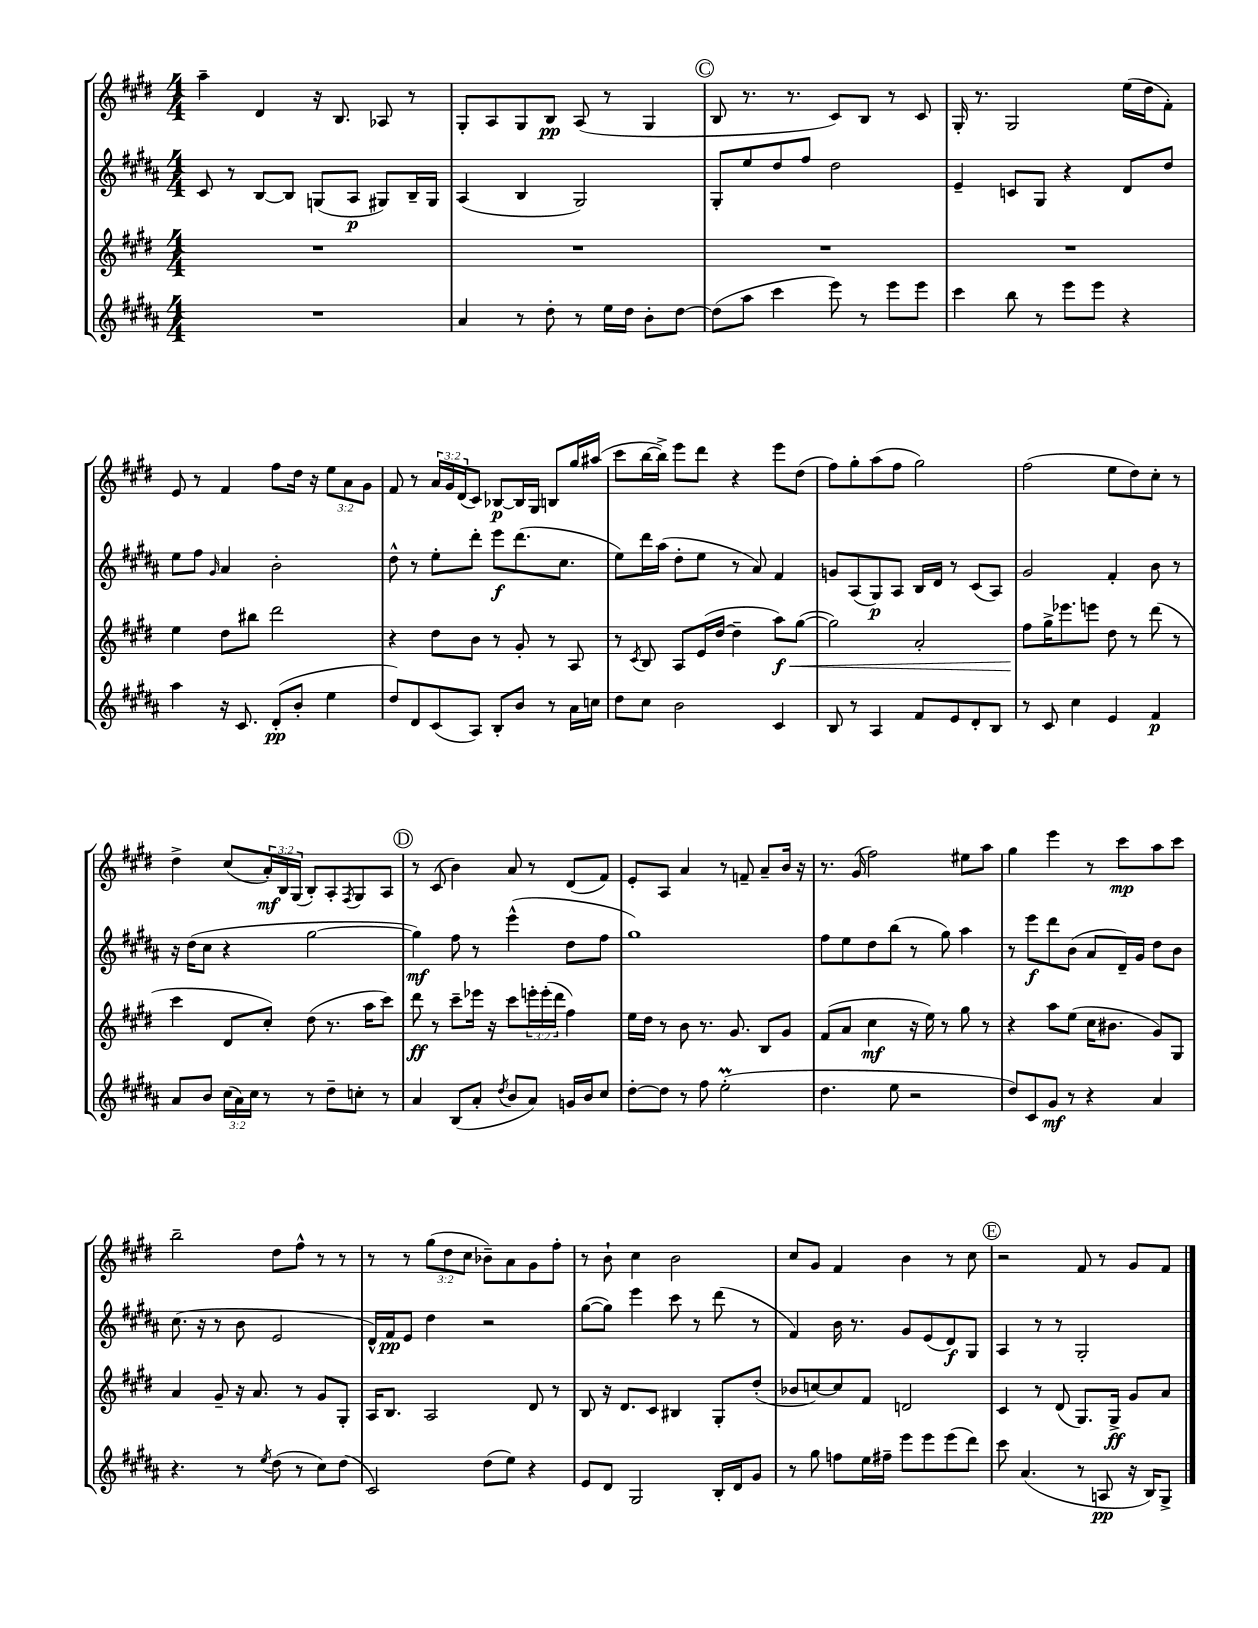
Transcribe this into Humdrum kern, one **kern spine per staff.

**kern	**kern	**kern	**kern
*staff4	*staff3	*staff2	*staff1
*clefG2	*clefG2	*clefG2	*clefG2
*k[f#c#g#d#a#]	*k[f#c#g#d#]	*k[f#c#g#d#a#]	*k[f#c#g#d#]
*M4/4	*M4/4	*M4/4	*M4/4
1r	1r	8c#	4aa~
.	.	8r	.
.	.	[8B	4d#
.	.	8B]	.
.	.	(8G	16r
.	.	.	8.B
.	.	8A#	.
.	.	8G#)	8A-
.	.	16B~	8r
.	.	16G#	.
=	=	=	=
4a#	1r	(4A#	8G#'
.	.	.	8A
8r	.	4B	8G#
8dd#'	.	.	8B
8r	.	2G#)	(8A
16ee	.	.	8r
16dd#	.	.	.
8b'	.	.	4G#
[8dd#	.	.	.
=	=	=	=
(8dd#]	1r	8G#'	8B
8aa#	.	8ee	8.r
4ccc#	.	8dd#	.
.	.	.	8.r
.	.	8ff#	.
8eee)	.	2dd#	8c#)
8r	.	.	8B
8eee	.	.	8r
8eee	.	.	8c#
=	=	=	=
4ccc#	1r	4e~	16G#'
.	.	.	8.r
8bb	.	8c	2G#
8r	.	8G#	.
8eee	.	4r	.
8eee	.	.	.
4r	.	8d#	(16ee
.	.	.	16dd#
.	.	8dd#	8f#')
=	=	=	=
4aa#	4ee	8ee	8e
.	.	8ff#	8r
.	.	16qqg#	.
16r	8dd#	4a#	4f#
8.c#	.	.	.
.	8bb#	.	.
(8d#'	2ddd#	2b'	8ff#
8b'	.	.	16dd#
.	.	.	16r
4ee	.	.	12ee
.	.	.	12a
.	.	.	12g#
=	=	=	=
8dd#)	4r	8dd#^^	8f#
8d#	.	8r	8r
(8c#	8dd#	8ee'	24a
.	.	.	24g#
.	.	.	(24d#
8A#)	8b	8ddd#'	8c#)
8B'	8r	8eee	[8B-
8b	8g#'	(8.ddd#	16B-]
.	.	.	16G#
8r	8r	.	8B
.	.	8.cc#	.
16a#	8A	.	16gg#
16cc	.	.	(16aa#
=	=	=	=
8dd#	8r	8ee)	8ccc#
.	8qc#	.	.
8cc#	8B	16ddd#	[16bb
.	.	(16aa#	16bb^])
2b	8A	8dd#'	8eee
.	(16e	8ee	8ddd#
.	[16dd#	.	.
.	4dd#~]	8r	4r
.	.	8a#)	.
4c#	8aa)	4f#	8eee
.	([8gg#	.	(8dd#
=	=	=	=
8B	2gg#])	8g	8ff#)
8r	.	(8A#	8gg#'
4A#	.	8G#)	(8aa
.	.	8A#	8ff#
8f#	2a'	16B	2gg#)
.	.	16d#	.
8e	.	8r	.
8d#'	.	(8c#	.
8B	.	8A#)	.
=	=	=	=
8r	8ff#	2g#	(2ff#
8c#	16gg#^	.	.
.	8.eee-	.	.
4cc#	.	.	.
.	8eee	.	.
4e	8dd#	4f#'	8ee
.	8r	.	8dd#)
4f#	(8ddd#	8b	8cc#'
.	8r	8r	8r
=	=	=	=
8a#	4ccc#	16r	4dd#^
.	.	(16dd#	.
8b	.	8cc#	.
(24cc#	8d#	4r	(8cc#
24a#)	.	.	.
24cc#	.	.	.
8r	8cc#')	.	24a')
.	.	.	24B
.	.	.	(24G#
8r	(8dd#	[2gg#	8B')
8dd#~	8.r	.	8A'
.	.	.	8qF#
8cc'	.	.	8G#
.	16aa	.	.
8r	8ccc#)	.	8A
=	=	=	=
4a#	8ddd#	4gg#])	8r
.	8r	.	(8c#
(8B	8ccc#~	8ff#	4b)
8a#'	16eee-	8r	.
.	16r	.	.
8qdd#	.	.	.
8b	8ccc#	(4eee^^	8a
8a#)	24eee'	.	8r
.	(24eee'	.	.
.	24ddd#	.	.
16g	4ff#)	8dd#	(8d#
16b	.	.	.
8cc#	.	8ff#	8f#)
=	=	=	=
[8dd#'	16ee	1gg#)	8e'
.	16dd#	.	.
8dd#]	8r	.	8A
8r	8b	.	4a
8ff#	8.r	.	.
(2ee'	.	.	8r
.	8.g#	.	.
.	.	.	8f~
.	8B	.	8a~
.	8g#	.	16b
.	.	.	16r
=	=	=	=
4.dd#	(8f#	8ff#	8.r
.	8a	8ee	.
.	.	.	(16g#
.	4cc#	8dd#	2ff#)
8ee	.	(8bb	.
2r	16r	8r	.
.	16ee)	.	.
.	8r	8gg#)	.
.	8gg#	4aa#	8ee#
.	8r	.	8aa
=	=	=	=
8dd#)	4r	8r	4gg#
8c#	.	8eee	.
8g#	8aa	8ddd#	4eee
8r	(8ee	(8b	.
4r	16cc#	8a#	8r
.	8.b#	.	.
.	.	16d#~)	8ccc#
.	.	16g#	.
4a#	8g#)	8dd#	8aa
.	8G#	8b	8ccc#
=	=	=	=
4.r	4a	(8.cc#	2bb~
.	.	16r	.
.	8g#~	8r	.
8r	16r	8b	.
.	8.a	.	.
8qee	.	.	.
(8dd#	.	2e	8dd#
8r	8r	.	8ff#^^
8cc#)	8g#	.	8r
(8dd#	8G#'	.	8r
=	=	=	=
2c#)	16A	16d#^^)	8r
.	8.B	16f#	.
.	.	8e	8r
.	2A	4dd#	(12gg#
.	.	.	12dd#
.	.	.	12cc#
(8dd#	.	2r	8b-~)
8ee)	.	.	8a
4r	8d#	.	8g#
.	8r	.	8ff#'
=	=	=	=
8e	8B	([8gg#	8r
8d#	16r	8gg#])	8b`
.	8.d#	.	.
2G#	.	4eee	4cc#
.	8c#	.	.
.	4B#	8ccc#	2b
.	.	8r	.
16B'	8G#'	(8ddd#	.
16d#	.	.	.
8g#	(8dd#'	8r	.
=	=	=	=
8r	8b-	4f#)	8cc#
8gg#	[8cc)	.	8g#
8ff	8cc]	16b	4f#
.	.	8.r	.
16ee	8f#	.	.
16ff#~	.	.	.
8eee	2d	8g#	4b
8eee	.	(8e	.
(8eee	.	8d#)	8r
8ddd#)	.	8G#	8cc#
=	=	=	=
8ccc#	4c#	4A#	2r
(4.a#	.	.	.
.	8r	8r	.
.	(8d#	8r	.
8r	8.G#)	2G#'	8f#
8A	.	.	8r
.	16G#^	.	.
16r	8g#	.	8g#
16B)	.	.	.
8G#^	8a	.	8f#
==	==	==	==
*-	*-	*-	*-
